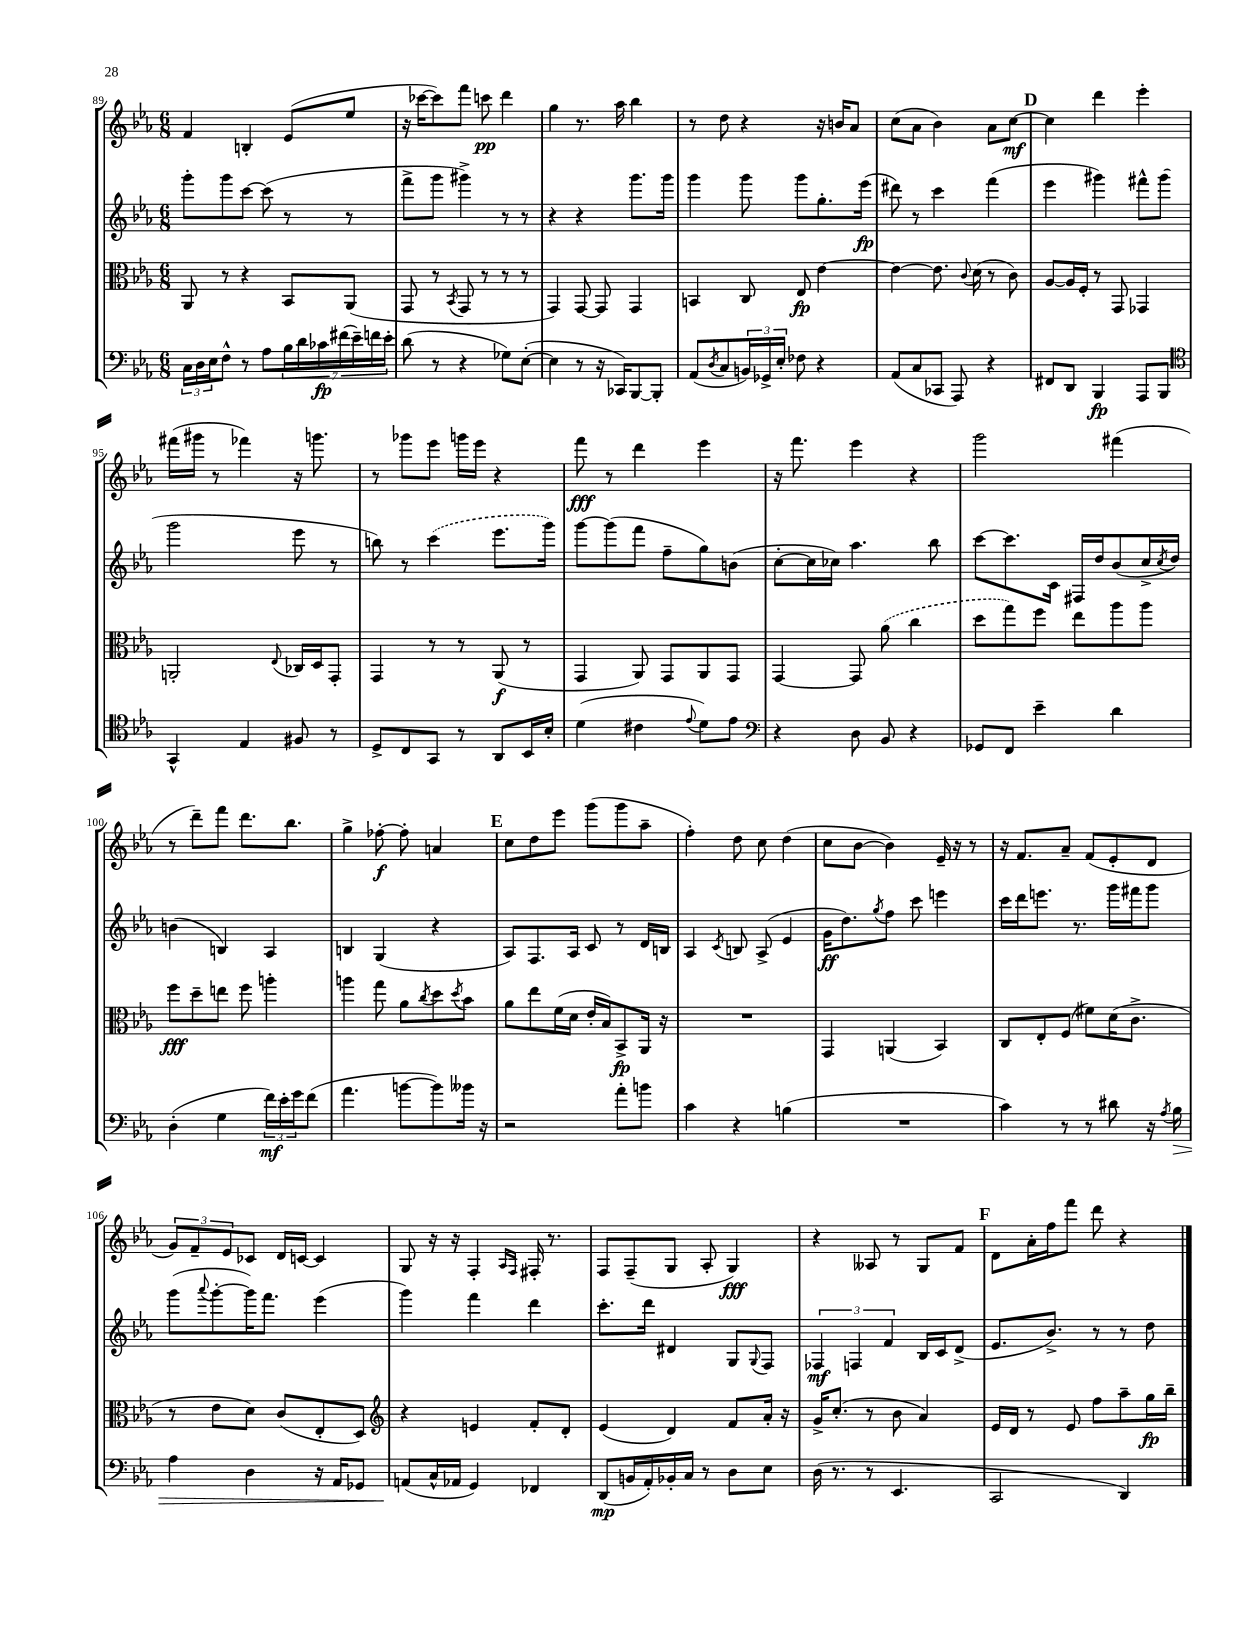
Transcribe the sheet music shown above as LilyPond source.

<<
\new StaffGroup <<
\new Staff = "s0" {
    \clef treble \key ees \major \numericTimeSignature \time 6/8
    f'4 b4-. ees'8( ees''8 |
    r16 ces'''16~ ces'''8) f'''8 c'''8\pp d'''4 |
    g''4 r8. aes''16 bes''4 |
    r8 d''8 r4 r16 b'16 aes'8 |
    c''8( aes'8 bes'4) aes'8 c''8~\mf |
    \mark \markup { \bold "D" } c''4 d'''4 ees'''4-. |
    fis'''16( gis'''16 r8 fes'''4) r16 g'''8. |
    r8 ges'''8 ees'''8 g'''16 ees'''16 r4 |
    f'''8\fff r8 d'''4 ees'''4 |
    r16 f'''8. ees'''4 r4 |
    g'''2 fis'''4( |
    r8 d'''8--) f'''8 d'''8. bes''8. |
    g''4-> fes''8~-.\f fes''8-. a'4 |
    \mark \markup { \bold "E" } c''8 d''8 ees'''8 g'''8( g'''8 aes''8-- |
    f''4-.) d''8 c''8 d''4( |
    c''8 bes'8~ bes'4) ees'16-- r16 r8 |
    r16 f'8. aes'8-- f'8( ees'8-. d'8 |
    \tuplet 3/2 { g'8) f'8-- ees'8 } ces'8 d'16 c'16~ c'4 |
    g8 r16 r16 f4-. \grace { aes16 f16 } fis16-. r8. |
    f8 f8--( g8 aes8-. g4\fff) |
    r4 aeses8 r8 g8 f'8 |
    \mark \markup { \bold "F" } d'8 aes'16-. f''16 f'''8 d'''8 r4 \bar "|." |
}
\new Staff = "s1" {
    \clef treble \key ees \major \numericTimeSignature \time 6/8
    g'''8-. g'''8 c'''8~ c'''8( r8 r8 |
    f'''8-> g'''8 gis'''4->) r8 r8 |
    r4 r4 g'''8. g'''16 |
    g'''4 g'''8 g'''8 g''8.-. ees'''16\fp( |
    dis'''8) r8 c'''4 f'''4( |
    \mark \markup { \bold "D" } ees'''4 gis'''4) fis'''8-^ gis'''8( |
    g'''2 ees'''8 r8 |
    b''8) r8 \once \slurDashed c'''4( ees'''8. g'''16) |
    g'''8~ g'''8( f'''8 f''8-- g''8) b'8( |
    c''8~-. c''16 ces''16) aes''4. bes''8 |
    c'''8~ c'''8. c'16 fis16 d''16 bes'8( c''16-> \acciaccatura { c''8 } d''16) |
    b'4( b4) aes4 |
    b4 g4( r4 |
    \mark \markup { \bold "E" } aes8) f8. aes16 c'8 r8 d'16 b16 |
    aes4 \acciaccatura { c'8 } b8 aes8->( ees'4 |
    g'16\ff d''8.) \acciaccatura { g''8 } f''8 c'''8 e'''4 |
    c'''16 d'''16 e'''8. r8. g'''16 fis'''16 g'''8 |
    g'''8( \appoggiatura { aes'''8 } g'''8~-. g'''16) f'''8. ees'''4( |
    g'''4) f'''4 d'''4 |
    c'''8.-. d'''16 dis'4 g8 \appoggiatura { g8 } f8 |
    \tuplet 3/2 { fes4\mf f4 f'4 } bes16 c'16 d'8->( |
    \mark \markup { \bold "F" } ees'8. bes'8.->) r8 r8 d''8 \bar "|." |
}
\new Staff = "s2" {
    \clef alto \key ees \major \numericTimeSignature \time 6/8
    aes,8 r8 r4 bes,8 aes,8( |
    g,8 r8 \acciaccatura { bes,8 } g,8 r8 r8 r8 |
    g,4) g,8~ g,8 g,4 |
    b,4 c8 ees8\fp ees'4~ |
    ees'4~ ees'8. \appoggiatura { c'8 } d'16( r8 c'8) |
    \mark \markup { \bold "D" } aes8~ aes16 f16-. r8 g,8 ges,4 |
    a,2-. \appoggiatura { ees8 } ces16 d16 g,8-. |
    g,4 r8 r8 aes,8\f( r8 |
    g,4 aes,8) g,8 aes,8 g,8 |
    g,4~ g,8 \once \slurDashed aes'8( c''4 |
    d''8 g''8) f''8 ees''8 aes''8 aes''8 |
    f''8\fff d''8-- e''8 f''8 a''4-. |
    a''4 g''8 aes'8 \acciaccatura { c''8 } d''8 \acciaccatura { d''8 } bes'8 |
    \mark \markup { \bold "E" } aes'8 ees''8 f'16( d'16 ees'16-. bes16) bes,8->\fp aes,16 r16 |
    R2. |
    g,4 a,4( bes,4) |
    c8 ees8-. f8( fis'8) d'16( c'8.-> |
    r8 ees'8 d'8) c'8( ees8-. d8) |
    \clef treble r4 e'4 f'8-. d'8-. |
    ees'4( d'4) f'8 aes'16-. r16 |
    g'16-> c''8.-.( r8 bes'8 aes'4) |
    \mark \markup { \bold "F" } ees'16 d'16 r8 ees'8 f''8 aes''8-- g''16\fp bes''16-- \bar "|." |
}
\new Staff = "s3" {
    \clef bass \key ees \major \numericTimeSignature \time 6/8
    \tuplet 3/2 { c16 d16 ees16 } f8-^ r8 aes8 \tuplet 7/4 { bes16 d'16 ces'16\fp fis'16( ees'16--) f'16 ees'16-. } |
    d'8( r8 r4 ges8) ees8~-.( |
    ees4 r8 r16 ces,16) bes,,8~ bes,,8-. |
    aes,8( \acciaccatura { d8 } c8 \tuplet 3/2 { b,16) ges,16-> ees16-. } fes8 r4 |
    aes,8( c8 ces,8 aes,,8) r4 |
    \mark \markup { \bold "D" } fis,8 d,8 bes,,4\fp aes,,8 bes,,8 |
    \clef tenor g,4-^ ees4 fis8 r8 |
    d8-> c8 g,8 r8 aes,8 bes,16 bes16-. |
    d'4( cis'4 \appoggiatura { ees'8 } d'8) ees'8 |
    \clef bass r4 d8 bes,8 r4 |
    ges,8 f,8 ees'4-- d'4 |
    d4-.( g4 \tuplet 3/2 { f'16\mf) ees'16-. g'16 } f'8( |
    aes'4. b'8~ b'8) beses'16 r16 |
    \mark \markup { \bold "E" } r2 aes'8-. b'8 |
    c'4 r4 b4( |
    R2. |
    c'4) r8 r8 dis'8 r16 \acciaccatura { aes8 } bes16\> |
    aes4 d4 r16 aes,16 ges,8 |
    a,8\!( c16-^ aes,16 g,4) fes,4 |
    d,8\mp( b,16 aes,16-.) bes,16-. c16 r8 d8 ees8 |
    d16( r8. r8 ees,4. |
    \mark \markup { \bold "F" } c,2 d,4) \bar "|." |
}
>>
>>
\layout { \context { \Score currentBarNumber = #89 } }
